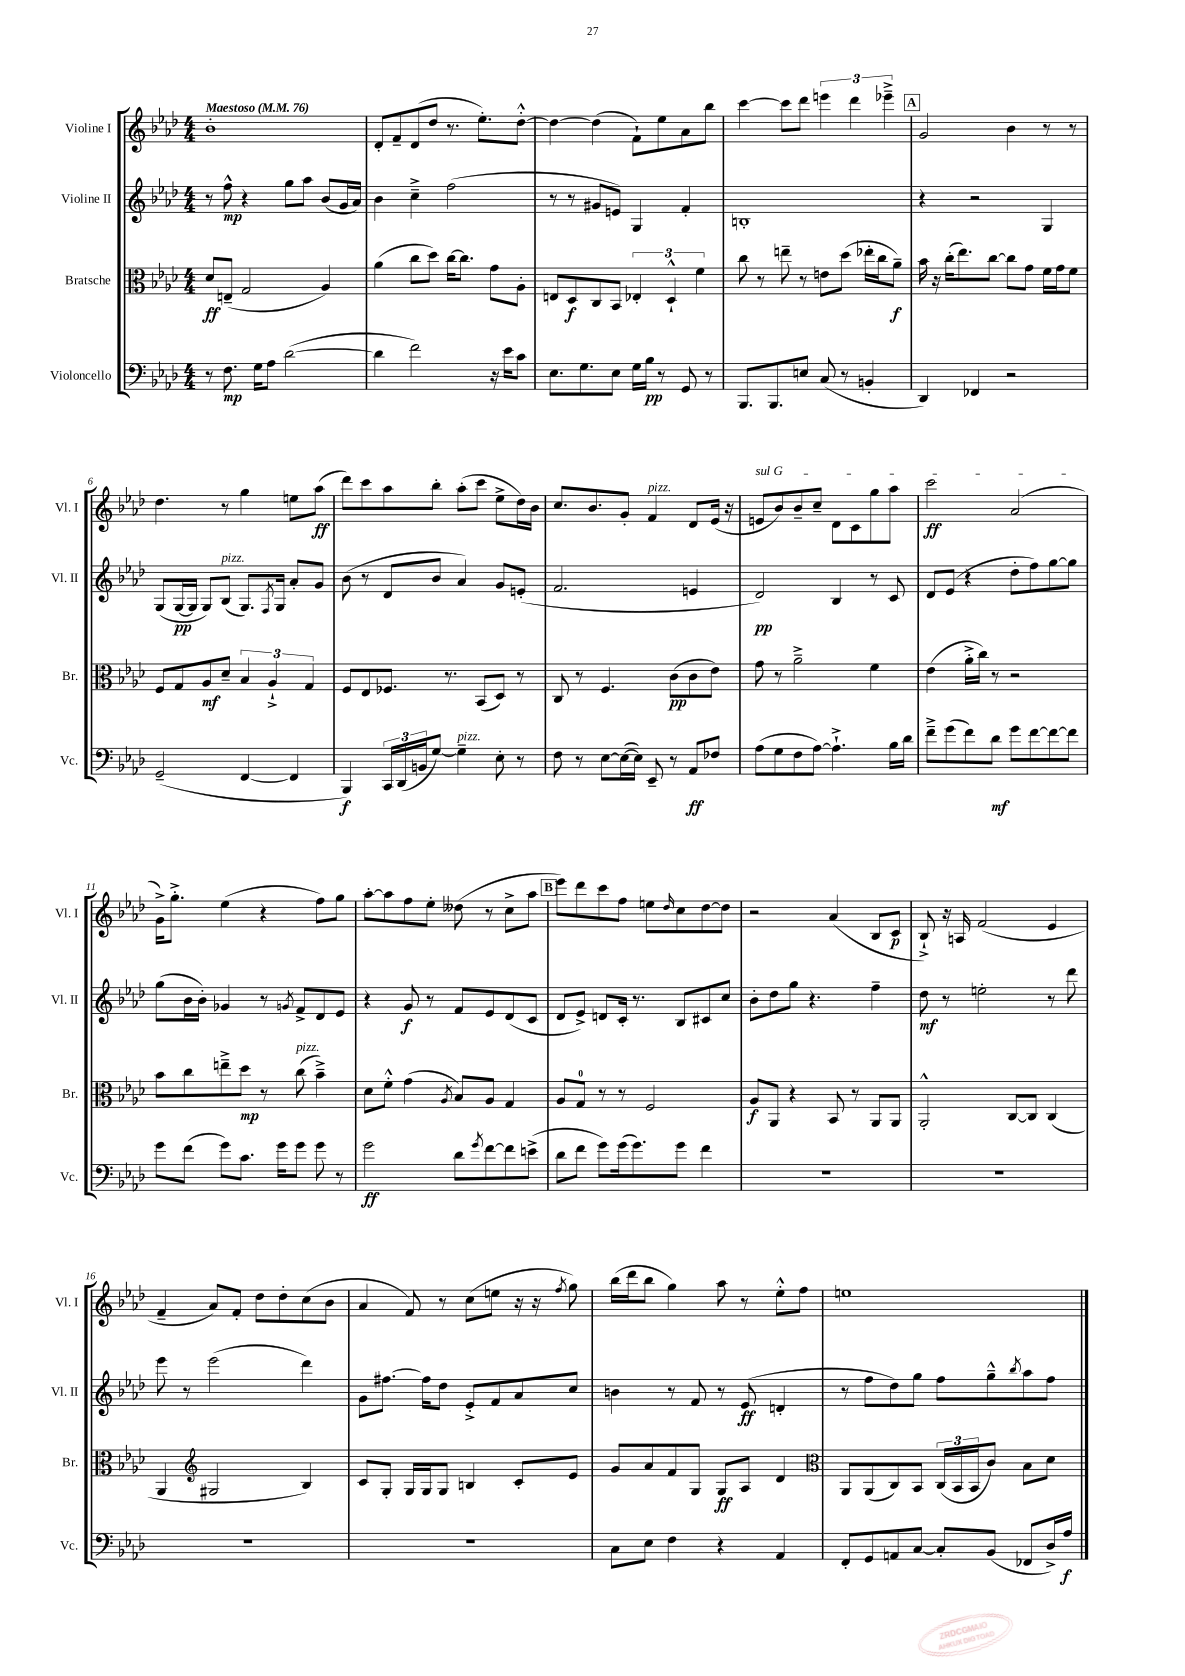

**kern	**dynam	**kern	**dynam	**kern	**dynam	**kern	**dynam
*part4	*part4	*part3	*part3	*part2	*part2	*part1	*part1
*staff4	*staff4	*staff3	*staff3	*staff2	*staff2	*staff1	*staff1
*I"Violoncello	*	*I"Bratsche	*	*I"Violine II	*	*I"Violine I	*
*I'Vc.	*	*I'Br.	*	*I'Vl. II	*	*I'Vl. I	*
*clefF4	*	*clefC3	*	*clefG2	*	*clefG2	*
*k[b-e-a-d-]	*	*k[b-e-a-d-]	*	*k[b-e-a-d-]	*	*k[b-e-a-d-]	*
*M4/4	*	*M4/4	*	*M4/4	*	*M4/4	*
*MM76	*	*MM76	*	*MM76	*	*MM76	*
=1	=1	=1	=1	=1	=1	=1	=1
!	!	!	!	!	!	!LO:TX:a:B:t=Maestoso	!
8r	.	8d-/L	ff	8r	.	1b-'	.
8.F\	mp	(8En~/J	.	8ff^^\	mp	.	.
.	.	2G/	.	4r	.	.	.
16G\KL	.	.	.	.	.	.	.
8A-\J	.	.	.	.	.	.	.
([2d-\	.	.	.	8gg\L	.	.	.
.	.	.	.	8aa-\J	.	.	.
.	.	4A-/)	.	(8b-/L	.	.	.
.	.	.	.	16g/L	.	.	.
.	.	.	.	16a-/JJ)	.	.	.
=2	=2	=2	=2	=2	=2	=2	=2
4d-\]	.	(4a-\	.	4b-\	.	8d-'/L	.
.	.	.	.	.	.	8f~/	.
2f\)	.	8cc\L	.	4cc~^\	.	(8d-/	.
.	.	8dd-\J)	.	.	.	8dd-/J	.
.	.	[16cc\KL	.	(2ff\	.	8.r	.
.	.	8.cc\J]	.	.	.	.	.
.	.	.	.	.	.	8.ee-'\L)	.
16r	.	8g\L	.	.	.	.	.
16e-\KL	.	.	.	.	.	.	.
8c\J	.	8A-'\J	.	.	.	[8dd-'^^\J	.
=3	=3	=3	=3	=3	=3	=3	=3
8.E-\L	.	8En/L	.	8r	.	4dd-\_	.
.	.	8D-/	f	8r	.	.	.
8.G\	.	.	.	.	.	.	.
.	.	8C/	.	8g#X/L	.	(4dd-\]	.
8E-\J	.	8BB-/J	.	8en/J)	.	.	.
16G\LL	.	6E-X'/	.	4G/	.	8f`\L)	.
16B-\JJ	pp	.	.	.	.	.	.
8r	.	.	.	.	.	8ee-\	.
.	.	6D-`^^/	.	.	.	.	.
8GG/	.	.	.	4f'/	.	8a-\	.
.	.	6f\	.	.	.	.	.
8r	.	.	.	.	.	8bb-\J	.
=4	=4	=4	=4	=4	=4	=4	=4
8.BBB-/L	.	8cc\	.	1Bn'	.	[4ccc\	.
.	.	8r	.	.	.	.	.
8.BBB-/	.	.	.	.	.	.	.
.	.	8een~\	.	.	.	8ccc\L]	.
8En/J	.	8r	.	.	.	8ddd-\J	.
(8C/	.	8en\L	.	.	.	6eeen\	.
8r	.	(8dd-\J	.	.	.	.	.
.	.	.	.	.	.	6ddd-\	.
4BBn'/	.	16ee-X'\LL	.	.	.	.	.
.	.	16cc\J	.	.	.	.	.
.	.	.	.	.	.	6eee-X~^\	.
.	.	8a-~\J)	f	.	.	.	.
!!LO:REH:place=s1:t=A
=5	=5	=5	=5	=5	=5	=5	=5
4DD-/)	.	16b-\	.	4r	.	2g/	.
.	.	16r	.	.	.	.	.
.	.	(16cc'\KL	.	.	.	.	.
.	.	8.ee-\)	.	.	.	.	.
4FF-X/	.	.	.	2r	.	.	.
.	.	[8cc\J	.	.	.	.	.
2r	.	8cc\L]	.	.	.	4b-\	.
.	.	8g\J	.	.	.	.	.
.	.	16f\LL	.	4G/	.	8r	.
.	.	16g\J	.	.	.	.	.
.	.	8f\J	.	.	.	8r	.
!!LO:LB:g=z
=6	=6	=6	=6	=6	=6	=6	=6
(2GG~/	.	8F/L	.	(8G/L	.	4.dd-\	.
.	.	8G/	.	[16G/L	pp	.	.
.	.	.	.	16G/JJ]	.	.	.
.	.	8A-/	mf	8G/L)	.	.	.
!	!	!	!	!LO:TX:a:i:t=pizz.	!	!	!
.	.	8d-~/J	.	(8B-/J	.	8r	.
[4FF/	.	6B-/	.	8.G/L)	.	4gg\	.
.	.	6A-`^/	.	.	.	.	.
.	.	.	.	8qF/	.	.	.
.	.	.	.	16G/Jk	.	.	.
4FF/]	.	.	.	8a-'/L	.	8een\L	.
.	.	6G/	.	.	.	.	.
.	.	.	.	8g/J	.	(8aa-\J	ff
=7	=7	=7	=7	=7	=7	=7	=7
4BBB-/)	f	8F/L	.	(8b-\	.	8ddd-\L)	.
.	.	8E-/	.	8r	.	8ccc\	.
24CC/LL	.	8.F-X/J	.	8d-/L	.	8aa-\	.
(24DD-/	.	.	.	.	.	.	.
24BBn/J	.	.	.	.	.	.	.
[8G/J)	.	.	.	8b-/J	.	8bb-'\J	.
.	.	8.r	.	.	.	.	.
!LO:TX:a:i:t=pizz.	!	!	!	!	!	!	!
4G~\]	.	.	.	4a-/)	.	(8aa-'\L	.
.	.	(8BB-/L	.	.	.	8ccc\J	.
8E-'\	.	8D-/J)	.	8g/L	.	8ee-^\L	.
8r	.	8r	.	(8en'/J	.	16dd-\L)	.
.	.	.	.	.	.	16b-\JJ	.
=8	=8	=8	=8	=8	=8	=8	=8
8F\	.	8C/	.	2.f/	.	8.cc/L	.
8r	.	8r	.	.	.	.	.
.	.	.	.	.	.	8.b-/	.
[8E-\L	.	4.F/	.	.	.	.	.
(16E-\L_	.	.	.	.	.	8g'/J	.
16E-\JJ])	.	.	.	.	.	.	.
!	!	!	!	!	!	!LO:TX:a:i:t=pizz.	!
8EE-~/	.	.	.	.	.	4f/	.
8r	.	(8c\L	pp	.	.	.	.
8AA-/L	ff	8c\	.	4en/	.	8d-/L	.
8F-X/J	.	8e-\J)	.	.	.	(16e-/Jk	.
.	.	.	.	.	.	16r	.
=9	=9	=9	=9	=9	=9	=9	=9
!	!	!	!	!	!	!LO:TX:a:i:t=sul G	!
(8A-\L	.	8g\	.	2d-/)	pp	8en/L	.
8G\	.	8r	.	.	.	8b-/)	.
8F\	.	2a-~^\	.	.	.	8b-~/	.
[8A-\J)	.	.	.	.	.	8cc~/J	.
4.A-`^\]	.	.	.	4B-/	.	8d-\L	.
.	.	.	.	.	.	8c\	.
.	.	4f\	.	8r	.	8gg\	.
16B-\LL	.	.	.	8c/	.	8aa-\J	.
16d-\JJ	.	.	.	.	.	.	.
=10	=10	=10	=10	=10	=10	=10	=10
8f~^\L	.	(4e-\	.	8d-/L	.	2ccc\	ff
(8g\	.	.	.	(8e-/J	.	.	.
8f\)	.	16a-'^\LL	.	4r	.	.	.
.	.	16cc\JJ)	.	.	.	.	.
8d-\J	mf	8r	.	.	.	.	.
8g\L	.	2r	.	8dd-'\L	.	(2a-/	.
[8f\	.	.	.	8ff\)	.	.	.
8f\_	.	.	.	[8gg\	.	.	.
8f\J]	.	.	.	8gg\J]	.	.	.
!!LO:LB:g=z
=11	=11	=11	=11	=11	=11	=11	=11
8g\L	.	8b-\L	.	(8gg\L	.	16g^\KL)	.
.	.	.	.	.	.	8.gg'^\J	.
(8f\J	.	8cc\	.	16b-\L	.	.	.
.	.	.	.	16b-'\JJ)	.	.	.
8g\L)	.	8een~^\	.	4g-X/	.	(4ee-\	.
8.c\J	.	8dd-\J	mp	.	.	.	.
.	.	8r	.	8r	.	4r	.
16g\KL	.	.	.	.	.	.	.
.	.	.	.	8qgn/	.	.	.
!	!	!LO:TX:a:i:t=pizz.	!	!	!	!	!
8g\J	.	(8cc\	.	8f^/L	.	.	.
8g\	.	4b-~^\)	.	8d-/	.	8ff\L)	.
8r	.	.	.	8e-/J	.	8gg\J	.
=12	=12	=12	=12	=12	=12	=12	=12
2g\	ff	8d-\L	.	4r	.	[8aa-'\L	.
.	.	8f'^^\J	.	.	.	8aa-\]	.
.	.	(4g\	.	8g/	f	8ff\	.
.	.	.	.	8r	.	8ee-'\J	.
.	.	8qA-/	.	.	.	.	.
8d-\L	.	8B-/L)	.	8f/L	.	(8dd--X\	.
8qg/	.	.	.	.	.	.	.
[8f\	.	8A-/J	.	8e-/	.	8r	.
8f\]	.	4G/	.	(8d-/	.	8cc^\L	.
(8en^\J	.	.	.	8c/J	.	8aa-\J	.
!!LO:REH:place=s1:t=B
=13	=13	=13	=13	=13	=13	=13	=13
8d-\L	.	8A-/L	.	8d-/L	.	8eee-\L)	.
8f\J	.	8G/J	.	8e-^/J)	.	8ddd-\	.
8g\L)	.	8r	.	8dn/L	.	8ccc\	.
(16g\k	.	8r	.	16c'/Jk	.	8ff\J	.
8.g\)	.	.	.	8.r	.	.	.
.	.	2F/	.	.	.	8een\L	.
.	.	.	.	.	.	16qqdd-/	.
8g\J	.	.	.	8B-/L	.	8cc\	.
4f\	.	.	.	8c#X/	.	[8dd-\	.
.	.	.	.	8cc/J	.	8dd-\J]	.
=14	=14	=14	=14	=14	=14	=14	=14
1r	.	8A-/L	f	8b-'\L	.	2r	.
.	.	8AA-/J	.	8dd-\	.	.	.
.	.	4r	.	8gg\J	.	.	.
.	.	.	.	4.r	.	.	.
.	.	8BB-/	.	.	.	(4a-/	.
.	.	8r	.	.	.	.	.
.	.	8AA-/L	.	4ff~\	.	8B-/L	.
.	.	8AA-/J	.	.	.	8c/J	p
=15	=15	=15	=15	=15	=15	=15	=15
1r	.	2AA-'^^/	.	8dd-\	mf	8B-`^/)	.
.	.	.	.	8r	.	16r	.
.	.	.	.	.	.	16An/	.
.	.	.	.	2een'\	.	(2f/	.
.	.	[8C/L	.	.	.	.	.
.	.	8C/J]	.	.	.	.	.
.	.	(4C/	.	8r	.	4e-/	.
.	.	.	.	8ddd-\	.	.	.
!!LO:LB:g=z
=16	=16	=16	=16	=16	=16	=16	=16
1r	.	4AA-/	.	8eee-\	.	4f~/	.
.	.	.	.	8r	.	.	.
*	*	*clefG2	*	*	*	*	*
.	.	2G#X/	.	(2eee-\	.	8a-/L)	.
.	.	.	.	.	.	8f'/J	.
.	.	.	.	.	.	8dd-\L	.
.	.	.	.	.	.	8dd-'\	.
.	.	4B-/)	.	4ddd-\)	.	(8cc\	.
.	.	.	.	.	.	8b-\J	.
=17	=17	=17	=17	=17	=17	=17	=17
1r	.	8c/L	.	8g\L	.	4a-/	.
.	.	8G'/J	.	[8.ff#X\J	.	.	.
.	.	16G/LL	.	.	.	8f/)	.
.	.	16G/J	.	16ff#\KL]	.	.	.
.	.	8G/J	.	8dd-\J	.	8r	.
.	.	4Bn/	.	8e-'^/L	.	(8cc\L	.
.	.	.	.	8f/	.	8een\J	.
.	.	8c'/L	.	8a-/	.	16r	.
.	.	.	.	.	.	16r	.
.	.	.	.	.	.	8qff/	.
.	.	8e-/J	.	8cc/J	.	8gg\)	.
=18	=18	=18	=18	=18	=18	=18	=18
8C\L	.	8g/L	.	4bn\	.	(16bb-\LL	.
.	.	.	.	.	.	16ddd-\J	.
8E-\J	.	8a-/	.	.	.	8bb-\J	.
4F\	.	8f/	.	8r	.	4gg\)	.
.	.	8G/J	.	8f/	.	.	.
4r	.	8G/L	ff	8r	.	8aa-\	.
.	.	8A-/J	.	(8e-/	ff	8r	.
4AA-/	.	4d-/	.	4dn'/	.	8ee-'^^\L	.
.	.	.	.	.	.	8ff\J	.
=19	=19	=19	=19	=19	=19	=19	=19
*	*	*clefC3	*	*	*	*	*
8FF'/L	.	8AA-/L	.	8r	.	1een	.
8GG/	.	(8AA-/	.	8ff\L	.	.	.
8AAn/	.	8C/)	.	8dd-\)	.	.	.
[8C/J	.	8BB-/J	.	8gg\J	.	.	.
8C'/L]	.	(24C/LL	.	8ff\L	.	.	.
.	.	24BB-/	.	.	.	.	.
.	.	24BB-/J	.	.	.	.	.
(8BB-/J	.	8c/J)	.	8gg~^^\	.	.	.
.	.	.	.	8qbb-/	.	.	.
8FF-X/L	.	8B-\L	.	8aa-\	.	.	.
16D-^/L)	.	8d-\J	.	8ff\J	.	.	.
16A-/JJ	f	.	.	.	.	.	.
==	==	==	==	==	==	==	==
*-	*-	*-	*-	*-	*-	*-	*-
